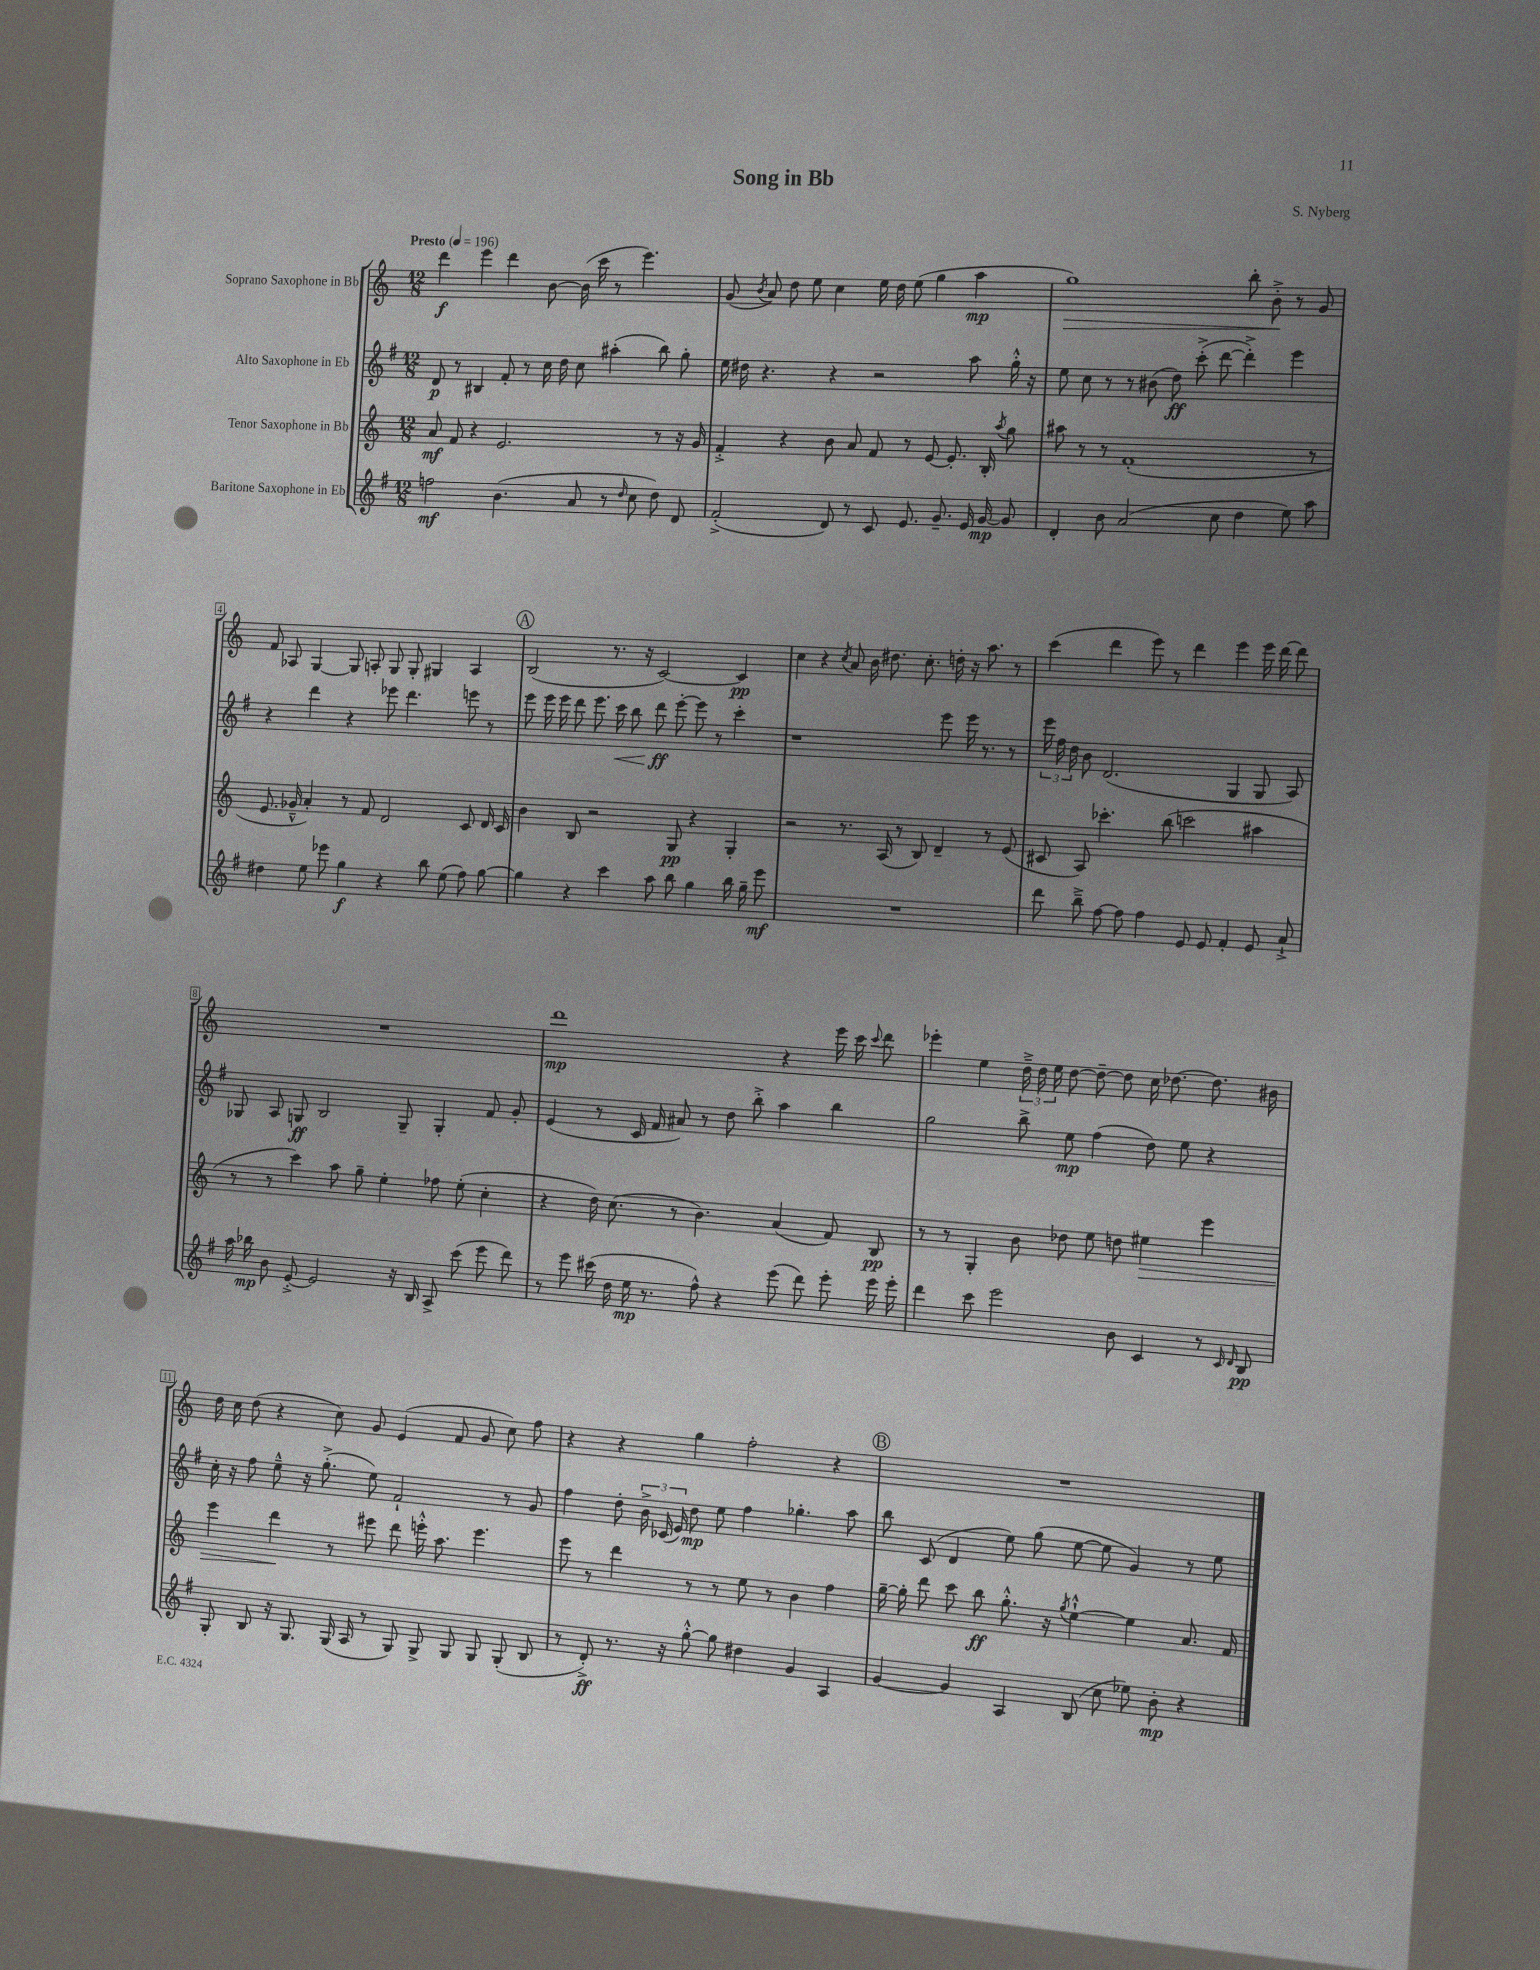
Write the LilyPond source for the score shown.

\header { title = "Song in Bb" composer = "S. Nyberg" }
<<
\new StaffGroup <<
\new Staff = "s0" \with { instrumentName = "Soprano Saxophone in Bb" } {
    \clef treble \key c \major \numericTimeSignature \time 12/8 \tempo "Presto" 4 = 196
    \autoBeamOff d'''4\f e'''4 d'''4 b'8~ b'16( c'''16 r8 e'''4.) |
    g'8( \acciaccatura { b'8 } a'8) d''8 e''8 c''4 e''16 d''16 e''8( g''4 a''4\mp |
    g''1\>) b''8-. b'8-.->\! r8 g'8 |
    f'8 aes8 g4~ g8 a8-. g8 g8-. gis4 a4 |
    \mark \markup { \circle "A" } b2( r8. r16 c'2~) c'4\pp |
    c''4 r4 \acciaccatura { c''8 } a'8 b'16 dis''8. c''8.-. d''16-. r16 a''8. r8 |
    c'''4( d'''4 e'''8) r8 d'''4 e'''4 e'''16 d'''16~ d'''8 |
    R1. |
    d'''1\mp r4 e'''16 c'''16 \appoggiatura { c'''8 } d'''8 |
    ees'''4-. e''4 \tuplet 3/2 { d''16---> d''16 e''16 } d''8~ d''8~-- d''8 c''16 des''8.~ des''8. bis'16 |
    d''16 c''16 d''8( r4 c''8) g'8 e'4( f'8 g'8 c''8) f''8 |
    r4 r4 g''4 f''2-. r4 |
    \mark \markup { \circle "B" } R1. \bar "|." |
}
\new Staff = "s1" \with { instrumentName = "Alto Saxophone in Eb" } {
    \clef treble \key g \major \numericTimeSignature \time 12/8
    \autoBeamOff d'8\p r8 bis4 fis'8-. r8 c''16 d''16 c''8 ais''4-.( b''8) g''8-. |
    e''16 dis''16 r4. r4 r2 a''8 g''16-.-^ r16 |
    e''8 c''8 r8 r8 bis'8( d''8\ff) c'''8-.->( d'''8~ d'''4-.->) e'''4 |
    r4 d'''4 r4 ees'''8 d'''4. e'''8 r8 |
    \mark \markup { \circle "A" } e'''8 e'''16 e'''16 d'''8 e'''8. c'''16\< b''8 d'''8\ff\! e'''8~-. e'''8 r8 c'''4-. |
    r1 e'''8 e'''16 r8. r8 |
    \tuplet 3/2 { e'''16 fis''16 d''16 } b'8 d'2.( g4 g8 a8) |
    ges8 a8 g8\ff b2 g8-- g4-. fis'8 g'8-. |
    e'4( r8 c'16 fis'16 ais'8) r8 d''8 b''8-.-> a''4 b''4 |
    g''2 b''8-> e''8\mp fis''4( d''8) e''8 r4 |
    c''16-. r16 fis''8 e''8---^ r16 g''8.-.->( e''8) fis'2-! r8 g'8 |
    fis''4 d''8-. \tuplet 3/2 { b'16-> ces'16( e'16) } d''8\mp e''8 fis''4 ges''4.-. a''8 |
    \mark \markup { \circle "B" } b''8 c'8( d'4 e''8) g''8( e''8~ e''8 g'4) r8 e''8 \bar "|." |
}
\new Staff = "s2" \with { instrumentName = "Tenor Saxophone in Bb" } {
    \clef treble \key c \major \numericTimeSignature \time 12/8
    \autoBeamOff a'8\mf f'8 r4 e'2. r8 r16 g'16 |
    f'4-.-> r4 b'8 a'8 f'8 r8 e'8~ e'8.-. b16-. \acciaccatura { a''8 } g''8 |
    ais''8 r8 r8 f'1-.( r8 |
    e'8. ges'16---^ a'4-.) r8 f'8 d'2 c'8 d'16 c'16 |
    \mark \markup { \circle "A" } b'4 b8 r2 g8\pp r4 g4-. |
    r2 r8. a16( r8 b8) d'4-- r8 e'8( |
    cis'8 a8) ces'''4.-. b''8( c'''2 ais''4 |
    r8 r8 c'''4) a''8 g''8-- e''4-. fes''8 e''8-.( c''4-. |
    r4 d''16) c''8.( r8 b'4.) a'4( f'8) b8\pp |
    r8 r8 g4-. b'8 des''8 e''8 d''8 eis''4\> e'''4 |
    e'''4 d'''4\! r8 eis'''8 d'''8 e'''16-.-^ a''8. e'''4. |
    e'''8 r8 d'''4 r8 r8 e''8 r8 b'4 f''4 |
    \mark \markup { \circle "B" } g''16~-- g''16-. d'''8 c'''8 b''8\ff g''8.-.-^ r16 \acciaccatura { g''8 } e''4~-!-^ e''4 a'8. f'16 \bar "|." |
}
\new Staff = "s3" \with { instrumentName = "Baritone Saxophone in Eb" } {
    \clef treble \key g \major \numericTimeSignature \time 12/8
    \autoBeamOff f''2\mf b'4.( a'8 r8 \grace { d''16 } c''8 d''8) d'8 |
    fis'2-.->( d'8) r8 c'8 e'8. g'8.-- e'16 g'16~\mp g'8 |
    d'4-. b'8 a'2( c''8 d''4 e''8) a''8 |
    dis''4 e''8 ees'''8 g''4\f r4 b''8 e''8( fis''8) g''8~ |
    \mark \markup { \circle "A" } g''4 r4 c'''4 a''8 b''8 g''4 b''16 g''16-- e'''8\mf |
    R1. |
    d'''8 b''8---> fis''8~ fis''8 fis''4 e'8 e'8 fis'4-. e'8 a'8-!-> |
    a''16 bes''16\mp b'8 e'8~-.-> e'2 r16 b16 a8-> c'''8( e'''8 d'''8) |
    r8 e'''8 cis'''16( d''16 e''16\mp r8. fis''8-^) r4 e'''8( d'''8) e'''8-. e'''16 e'''16-. |
    d'''4 c'''8 e'''2 b'8 c'4 r8 \grace { c'16 d'16 } b8\pp |
    g8-. b8 r16 g8. g16( a16 r8 g8) g8-> g8 g8 g8-.( b8 |
    r8 d'8-.->\ff) r8. r16 g''8~-.-^ g''8 dis''4 g'4 a4 |
    \mark \markup { \circle "B" } g'4~ g'4 a4 b8( c''8 ees''8) b'8-.\mp r4 \bar "|." |
}
>>
>>
\layout { \context { \Score \override BarNumber.stencil = #(make-stencil-boxer 0.1 0.3 ly:text-interface::print) } }
